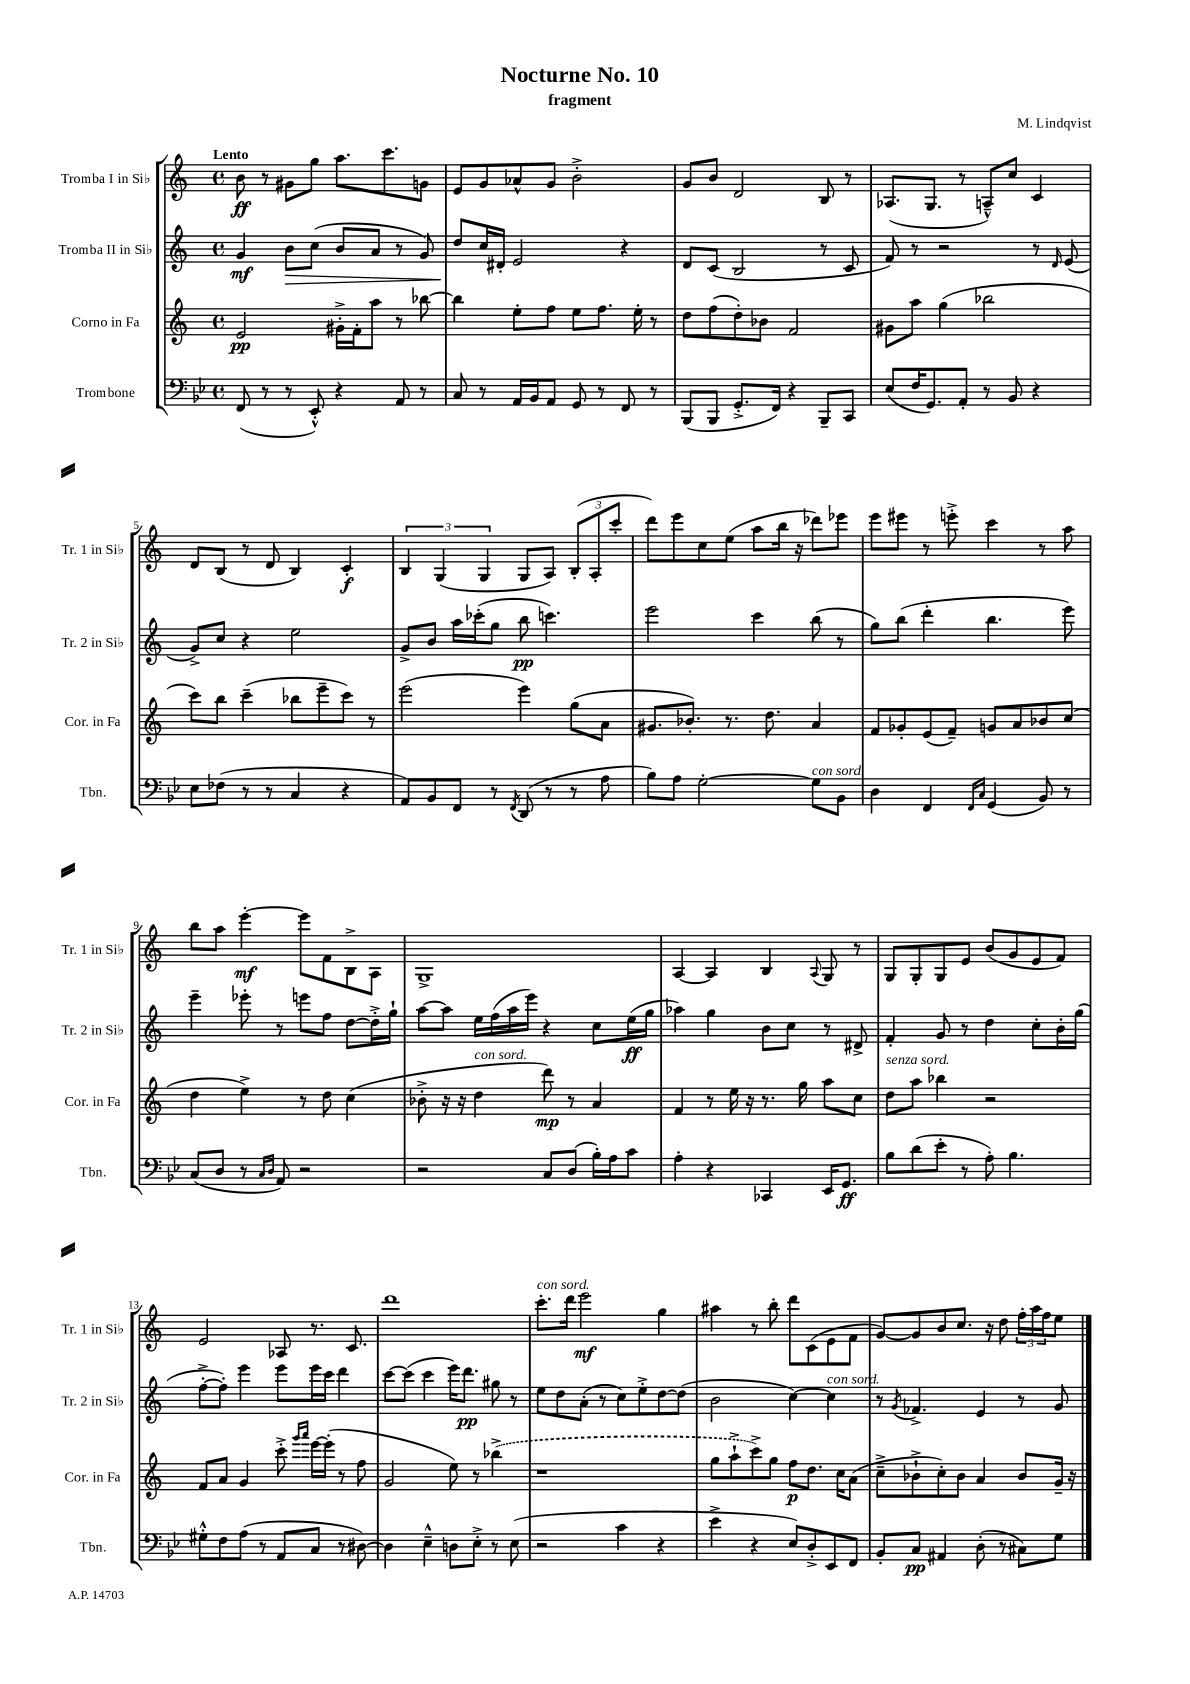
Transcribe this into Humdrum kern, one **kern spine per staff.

**kern	**dynam	**kern	**dynam	**kern	**dynam	**kern	**dynam
*part4	*part4	*part3	*part3	*part2	*part2	*part1	*part1
*staff4	*staff4	*staff3	*staff3	*staff2	*staff2	*staff1	*staff1
*I"Trombone	*	*I"Corno in Fa	*	*I"Tromba II in Si♭	*	*I"Tromba I in Si♭	*
*I'Tbn.	*	*I'Cor. in Fa	*	*I'Tr. 2 in Si♭	*	*I'Tr. 1 in Si♭	*
*clefF4	*	*clefG2	*	*clefG2	*	*clefG2	*
*k[b-e-]	*	*k[]	*	*k[]	*	*k[]	*
*M4/4	*	*M4/4	*	*M4/4	*	*M4/4	*
*met(c)	*	*met(c)	*	*met(c)	*	*met(c)	*
=1	=1	=1	=1	=1	=1	=1	=1
!	!	!	!	!	!	!LO:TX:a:B:t=Lento	!
(8FF/	.	2e/	pp	4g/	mf	8b\	ff
8r	.	.	.	.	.	8r	.
!	!	!	!	!	!LO:HP:b	!	!
8r	.	.	.	8b\L	>	8g#X\L	.
8EE-'^^/)	.	.	.	(8cc\J	.	8gg\J	.
4r	.	16g#X'^\LL	.	8b/L	.	8.aa\L	.
.	.	16f'\J	.	.	.	.	.
.	.	8aa\J	.	8a/J	.	.	.
.	.	.	.	.	.	8.ccc\	.
8AA/	.	8r	.	8r	.	.	.
8r	.	[8bb-X\	.	8g/)	.	8gn\J	.
=2	=2	=2	=2	=2	=2	=2	=2
8C/	.	4bb-\]	.	8dd/L	.	8e/L	.
8r	.	.	.	16cc/L	]	8g/	.
.	.	.	.	16d#X'/JJ	.	.	.
16AA/LL	.	8ee'\L	.	2e/	.	8a-X^^/	.
16BB-/J	.	.	.	.	.	.	.
8AA/J	.	8ff\J	.	.	.	8g/J	.
8GG/	.	8ee\L	.	.	.	2b'^\	.
8r	.	8.ff\J	.	.	.	.	.
8FF/	.	.	.	4r	.	.	.
.	.	16ee'\	.	.	.	.	.
8r	.	8r	.	.	.	.	.
=3	=3	=3	=3	=3	=3	=3	=3
(8BBB-/L	.	8dd\L	.	8d/L	.	8g/L	.
8BBB-/J	.	(8ff\	.	(8c/J	.	8b/J	.
8.GG'^/L	.	8dd'\)	.	2B/	.	2d/	.
.	.	8b-X\J	.	.	.	.	.
16FF/Jk)	.	.	.	.	.	.	.
4r	.	2f/	.	.	.	.	.
8BBB-~/L	.	.	.	8r	.	8B/	.
8CC/J	.	.	.	8c/	.	8r	.
=4	=4	=4	=4	=4	=4	=4	=4
(8E-/L	.	8g#X\L	.	8f/)	.	(8.A-X/L	.
16F/K	.	8aa\J	.	8r	.	.	.
8.GG/)	.	.	.	.	.	8.G/J	.
.	.	(4gg\	.	2r	.	.	.
8AA'/J	.	.	.	.	.	8r	.
8r	.	2bb-X\	.	.	.	8An~^^/L)	.
8BB-/	.	.	.	.	.	8cc/J	.
4r	.	.	.	8r	.	4c/	.
.	.	.	.	16qqd/	.	.	.
.	.	.	.	(8e/	.	.	.
!!LO:LB:g=z
=5	=5	=5	=5	=5	=5	=5	=5
8E-\L	.	8ccc\L)	.	8g^/L)	.	8d/L	.
(8F-X\J	.	8bb\J	.	8cc/J	.	(8B/J	.
8r	.	(4ccc~\	.	4r	.	8r	.
8r	.	.	.	.	.	8d/	.
4C/	.	8bb-X\L	.	2ee\	.	4B/)	.
.	.	8eee~\	.	.	.	.	.
4r	.	8ccc\J)	.	.	.	4c'/	f
.	.	8r	.	.	.	.	.
=6	=6	=6	=6	=6	=6	=6	=6
8AA/L)	.	(2eee\	.	8g^/L	.	6B/	.
8BB-/	.	.	.	8b/J	.	.	.
.	.	.	.	.	.	(6G/	.
8FF/J	.	.	.	16aa\LL	.	.	.
.	.	.	.	(16ccc-X'\J	.	.	.
.	.	.	.	.	.	6G/	.
8r	.	.	.	8gg\J	.	.	.
8qFF/	.	.	.	.	.	.	.
(8DD/	.	4eee\)	.	8bb\	pp	8G/L	.
8r	.	.	.	4.cccn\)	.	8A/J)	.
8r	.	(8gg\L	.	.	.	(12B'/L	.
.	.	.	.	.	.	12A'/	.
8A\	.	8a\J	.	.	.	.	.
.	.	.	.	.	.	12ccc'/J	.
=7	=7	=7	=7	=7	=7	=7	=7
8B-\L)	.	8.g#X/L	.	2eee\	.	8ddd\L)	.
8A\J	.	.	.	.	.	8eee\	.
.	.	8.b-X'/J)	.	.	.	.	.
[2G'\	.	.	.	.	.	8cc\	.
.	.	8.r	.	.	.	(8ee\J	.
.	.	.	.	4ccc\	.	8aa\L	.
.	.	8.dd\	.	.	.	.	.
.	.	.	.	.	.	16bb\Jk	.
.	.	.	.	.	.	16r	.
!LO:TX:a:i:t=con sord.	!	!	!	!	!	!	!
8G\L]	.	4a/	.	(8bb\	.	8ddd-X\L)	.
8BB-\J	.	.	.	8r	.	8eee-X\J	.
=8	=8	=8	=8	=8	=8	=8	=8
4D\	.	8f/L	.	8gg\L)	.	8eee\L	.
.	.	8g-X'/	.	(8bb\J	.	8eee#X\J	.
4FF/	.	(8e/	.	4ddd'\	.	8r	.
.	.	8f~/J)	.	.	.	8eeen'^\	.
16qqFF/LL	.	.	.	.	.	.	.
16qqC/JJ	.	.	.	.	.	.	.
(4GG/	.	8gn/L	.	4.bb\	.	4ccc\	.
.	.	8a/	.	.	.	.	.
8BB-/)	.	8b-X/	.	.	.	8r	.
8r	.	(8cc/J	.	8eee\)	.	8aa\	.
!!LO:LB:g=z
=9	=9	=9	=9	=9	=9	=9	=9
(8C/L	.	4dd\	.	4eee~\	.	8bb\L	.
8D/J	.	.	.	.	.	8aa\J	.
8r	.	4ee^\)	.	8eee-X'\	.	[4eee'\	mf
16qqC/LL	.	.	.	.	.	.	.
16qqD/JJ	.	.	.	.	.	.	.
8AA/)	.	.	.	8r	.	.	.
2r	.	8r	.	8eeen\L	.	8eee\L]	.
.	.	8dd\	.	8ff\J	.	8f\	.
.	.	(4cc\	.	[8dd\L	.	8B^\	.
.	.	.	.	16dd'^\L]	.	8A\J	.
.	.	.	.	16gg`\JJ	.	.	.
=10	=10	=10	=10	=10	=10	=10	=10
2r	.	8b-X'^\	.	[8aa\L	.	1G^	.
.	.	16r	.	8aa\J]	.	.	.
.	.	16r	.	.	.	.	.
!	!	!LO:TX:a:i:t=con sord.	!	!	!	!	!
.	.	4dd\	.	16ee\LL	.	.	.
.	.	.	.	(16ff\	.	.	.
.	.	.	.	16aa\	.	.	.
.	.	.	.	16eee\JJ)	.	.	.
8C/L	.	8ddd\)	mp	4r	.	.	.
(8D/J	.	8r	.	.	.	.	.
16B-'\LL)	.	4a/	.	8cc\L	.	.	.
16A\J	.	.	.	.	.	.	.
8c\J	.	.	.	(16ee\L	ff	.	.
.	.	.	.	16gg\JJ	.	.	.
=11	=11	=11	=11	=11	=11	=11	=11
4A'\	.	4f/	.	4aa-X\)	.	[4A/	.
4r	.	8r	.	4gg\	.	4A/]	.
.	.	16ee\	.	.	.	.	.
.	.	16r	.	.	.	.	.
4CC-X/	.	8.r	.	8b\L	.	4B/	.
.	.	.	.	8cc\J	.	.	.
.	.	16gg\	.	.	.	.	.
.	.	.	.	.	.	8qqA/	.
16EE-/KL	.	8aa\L	.	8r	.	8G/	.
8.GG/J	ff	.	.	.	.	.	.
.	.	8cc\J	.	8d#X^/	.	8r	.
=12	=12	=12	=12	=12	=12	=12	=12
!	!	!LO:TX:a:i:t=senza sord.	!	!	!	!	!
8B-\L	.	8dd\L	.	4f'/	.	8G/L	.
(8d\	.	8aa\J	.	.	.	8G'/	.
8e-'\J	.	4bb-X\	.	8g/	.	8G/	.
8r	.	.	.	8r	.	8e/J	.
8A'\)	.	2r	.	4dd\	.	(8b/L	.
4.B-\	.	.	.	.	.	8g/	.
.	.	.	.	8cc'\L	.	8e/	.
.	.	.	.	16b'\L	.	8f/J)	.
.	.	.	.	(16gg\JJ	.	.	.
!!LO:LB:g=z
=13	=13	=13	=13	=13	=13	=13	=13
8G#X'^^\L	.	8f/L	.	[8ff'^\L	.	2e/	.
8F\	.	8a/J	.	8ff'\J])	.	.	.
(8A\J	.	4g/	.	4eee\	.	.	.
8r	.	.	.	.	.	.	.
8AA/L	.	8ccc'^\	.	8eee\L	.	8A-X/	.
.	.	16qqggg/LL	.	.	.	.	.
.	.	16qqaaa/JJ	.	.	.	.	.
8C/J	.	[16eee\LL	.	16eee\L	.	8.r	.
.	.	(16eee'\JJ]	.	16ccc\JJ	.	.	.
8r	.	8r	.	4ddd\	.	.	.
.	.	.	.	.	.	8.c/	.
[8D#X\)	.	8ff\	.	.	.	.	.
=14	=14	=14	=14	=14	=14	=14	=14
4D#\]	.	2g/	.	[8ccc\L	.	1ddd	.
.	.	.	.	(8ccc\J]	.	.	.
4E-~^^\	.	.	.	4ccc\	.	.	.
8Dn\L	.	8ee\)	.	16eee\KL)	.	.	.
.	.	.	.	8.ddd\J	pp	.	.
8E-'^\J	.	8r	.	.	.	.	.
8r	.	(4bb-X^\	.	8gg#X\	.	.	.
(8E-\	.	.	.	8r	.	.	.
=15	=15	=15	=15	=15	=15	=15	=15
!	!	!	!	!	!	!LO:TX:a:i:t=con sord.	!
2r	.	1r	.	8ee\L	.	8.ccc'\L	.
.	.	.	.	8dd\	.	.	.
.	.	.	.	.	.	16ddd\Jk	.
.	.	.	.	(8a'\J	.	2eee\	mf
.	.	.	.	8r	.	.	.
4c\	.	.	.	8cc\L)	.	.	.
.	.	.	.	8ee'^\	.	.	.
4r	.	.	.	[8dd\	.	4gg\	.
.	.	.	.	(8dd\J]	.	.	.
=16	=16	=16	=16	=16	=16	=16	=16
4e-^\	.	8gg\L	.	2b\	.	4aa#X\	.
.	.	8aa`^\	.	.	.	.	.
4r	.	8ccc^\)	.	.	.	8r	.
.	.	8gg\J	.	.	.	8bb'\	.
8E-/L)	.	8ff\L	p	[4cc\)	.	8ddd\L	.
8D'^/	.	8.dd\J	.	.	.	(8c\	.
!	!	!	!	!LO:TX:a:i:t=con sord.	!	!	!
8EE-/	.	.	.	4cc\]	.	8e\	.
.	.	16cc\KL	.	.	.	.	.
8FF/J	.	(8a\J	.	.	.	8f\J	.
=17	=17	=17	=17	=17	=17	=17	=17
8BB-'/L	.	8cc~^\L	.	8r	.	[8g/L)	.
.	.	.	.	8qg/	.	.	.
8C/J	pp	8b-X`^\	.	4.f-X^/	.	8g/]	.
4AA#X/	.	8cc'\)	.	.	.	8b/	.
.	.	8b-\J	.	.	.	8.cc/J	.
(8D'\	.	4a/	.	4e/	.	.	.
.	.	.	.	.	.	16r	.
8r	.	.	.	.	.	8dd\	.
8C#X\L)	.	8b-/L	.	8r	.	24ff'\LL	.
.	.	.	.	.	.	24aa\	.
.	.	.	.	.	.	24ff\J	.
8G\J	.	16g~/Jk	.	8g/	.	8ee\J	.
.	.	16r	.	.	.	.	.
==	==	==	==	==	==	==	==
*-	*-	*-	*-	*-	*-	*-	*-
